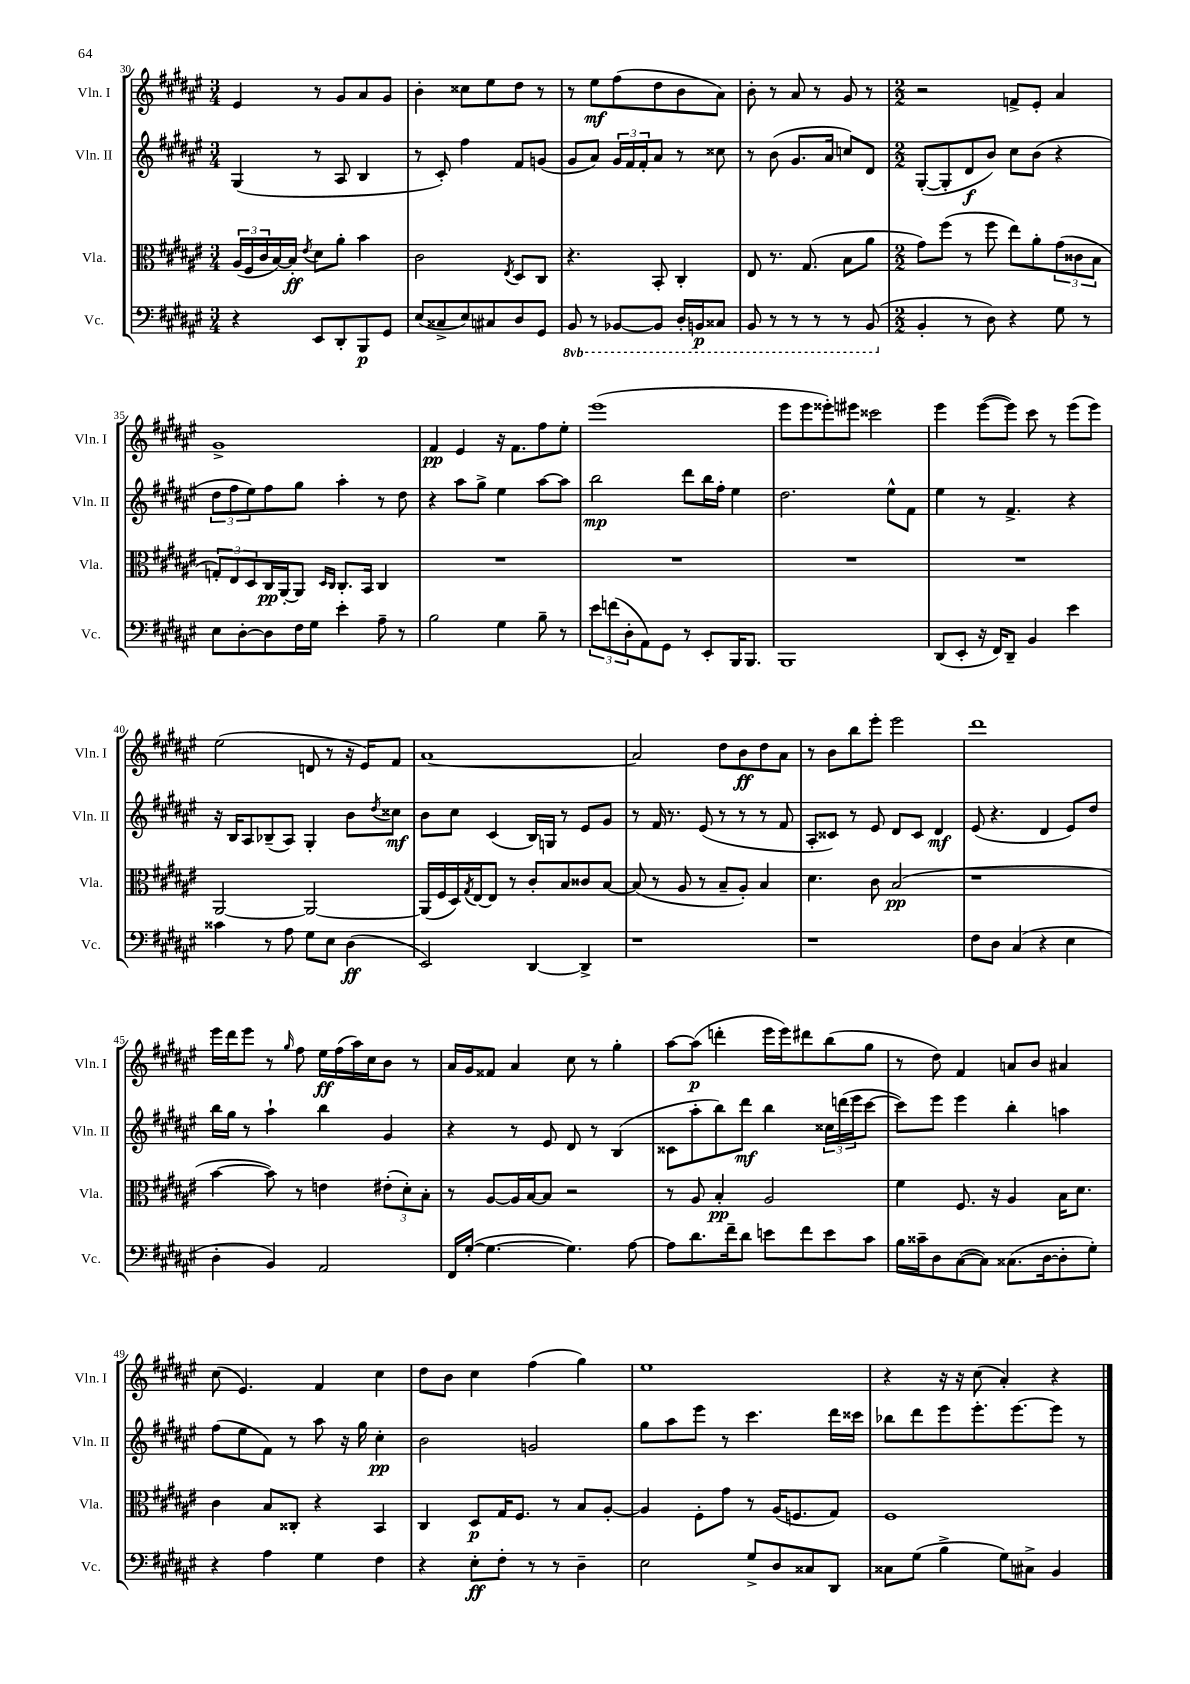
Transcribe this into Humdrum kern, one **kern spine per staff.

**kern	**dynam	**kern	**dynam	**kern	**dynam	**kern	**dynam
*part4	*part4	*part3	*part3	*part2	*part2	*part1	*part1
*staff4	*staff4	*staff3	*staff3	*staff2	*staff2	*staff1	*staff1
*I"Vc.	*	*I"Vla.	*	*I"Vln. II	*	*I"Vln. I	*
*I'Vc.	*	*I'Vla.	*	*I'Vln. II	*	*I'Vln. I	*
*clefF4	*	*clefC3	*	*clefG2	*	*clefG2	*
*k[f#c#g#d#a#e#]	*	*k[f#c#g#d#a#e#]	*	*k[f#c#g#d#a#e#]	*	*k[f#c#g#d#a#e#]	*
*M3/4	*	*M3/4	*	*M3/4	*	*M3/4	*
=30	=30	=30	=30	=30	=30	=30	=30
4r	.	(24A#/LL	.	(4G#/	.	4e#/	.
.	.	24F#/	.	.	.	.	.
.	.	24c#/	.	.	.	.	.
.	.	[16B/)	.	.	.	.	.
.	.	16B'/JJ]	ff	.	.	.	.
.	.	8qe#/	.	.	.	.	.
8EE#/L	.	8d#\L	.	8r	.	8r	.
8DD#'/	.	8a#'\J	.	8A#/	.	8g#/L	.
8BBB/	p	4b\	.	4B/	.	8a#/	.
8GG#/J	.	.	.	.	.	8g#/J	.
=31	=31	=31	=31	=31	=31	=31	=31
(8E#/L	.	2c#\	.	8r	.	4b'\	.
8C##X^/	.	.	.	8c#'/)	.	.	.
8E#/)	.	.	.	4ff#\	.	8cc##X\L	.
8C#X/	.	.	.	.	.	8ee#\	.
.	.	8qE#/	.	.	.	.	.
8D#/	.	8D#/L	.	8f#/L	.	8dd#\J	.
8GG#/J	.	8C#/J	.	(8gn/J	.	8r	.
=32	=32	=32	=32	=32	=32	=32	=32
*8ba	*	*	*	*	*	*	*
8BBB/	.	4.r	.	8g#/L	.	8r	.
8r	.	.	.	8a#/J)	.	8ee#\L	mf
[8BBB-X/L	.	.	.	24g#/LL	.	(8ff#\	.
.	.	.	.	24f#/	.	.	.
.	.	.	.	24f#'/J	.	.	.
8BBB-/J]	.	8BB'/	.	8a#/J	.	8dd#\	.
16DD#'/LL	.	4C#'/	.	8r	.	8b\	.
16BBBn/J	p	.	.	.	.	.	.
8CC##X/J	.	.	.	8cc##X\	.	8a#\J)	.
=33	=33	=33	=33	=33	=33	=33	=33
8BBB/	.	8E#/	.	8r	.	8b'\	.
8r	.	8.r	.	(8b\	.	8r	.
8r	.	.	.	8.g#/L	.	8a#/	.
.	.	(8.G#/	.	.	.	.	.
8r	.	.	.	.	.	8r	.
.	.	.	.	16a#/Jk	.	.	.
8r	.	8B\L	.	8ccn/L)	.	8g#/	.
(8BBB/	.	8a#\J	.	8d#/J	.	8r	.
=34	=34	=34	=34	=34	=34	=34	=34
*M2/2	*	*M2/2	*	*M2/2	*	*M2/2	*
*X8ba	*	*	*	*	*	*	*
4BB'/	.	8g#\L)	.	([8G#'/L	.	2r	.
.	.	(8ff#\J	.	8G#'/]	.	.	.
8r	.	8r	.	8d#/	f	.	.
8D#\)	.	8ff#\	.	8b/J)	.	.	.
4r	.	8ee#\L)	.	8cc#\L	.	8fn^/L	.
.	.	8a#'\	.	(8b\J	.	8e#'/J	.
8G#\	.	(12g#\	.	4r	.	4a#/	.
.	.	12c##X\	.	.	.	.	.
8r	.	.	.	.	.	.	.
.	.	12B\J	.	.	.	.	.
!!LO:LB:g=z
=35	=35	=35	=35	=35	=35	=35	=35
8E#\L	.	12Gn'/L)	.	12dd#\L	.	1g#^	.
.	.	12E#/	.	12ff#\	.	.	.
[8D#'\	.	.	.	.	.	.	.
.	.	12D#/	.	12ee#\)	.	.	.
8D#\]	.	16C#/L	pp	8ff#\	.	.	.
.	.	[16AA#'/J	.	.	.	.	.
16F#\L	.	8AA#/J]	.	8gg#\J	.	.	.
16G#\JJ	.	.	.	.	.	.	.
.	.	16qqD#/LL	.	.	.	.	.
.	.	16qqC#/JJ	.	.	.	.	.
4e#'\	.	8.C#'/L	.	4aa#'\	.	.	.
.	.	16BB/Jk	.	.	.	.	.
8A#~\	.	4C#/	.	8r	.	.	.
8r	.	.	.	8dd#\	.	.	.
=36	=36	=36	=36	=36	=36	=36	=36
2B\	.	1r	.	4r	.	4f#/	pp
.	.	.	.	8aa#\L	.	4e#/	.
.	.	.	.	8gg#^\J	.	.	.
4G#\	.	.	.	4ee#\	.	16r	.
.	.	.	.	.	.	8.f#\L	.
8B~\	.	.	.	[8aa#\L	.	8ff#\	.
8r	.	.	.	8aa#\J]	.	8ee#'\J	.
=37	=37	=37	=37	=37	=37	=37	=37
12e#\L	.	1r	.	2bb\	mp	(1eee#	.
(12fn\	.	.	.	.	.	.	.
12D#'\	.	.	.	.	.	.	.
8AA#\)	.	.	.	.	.	.	.
8GG#\J	.	.	.	.	.	.	.
8r	.	.	.	8ddd#\L	.	.	.
8EE#'/L	.	.	.	16bb\L	.	.	.
.	.	.	.	16ff#'\JJ	.	.	.
16BBB/K	.	.	.	4ee#\	.	.	.
8.BBB/J	.	.	.	.	.	.	.
=38	=38	=38	=38	=38	=38	=38	=38
1BBB	.	1r	.	2.dd#\	.	8eee#\L	.
.	.	.	.	.	.	8eee#\	.
.	.	.	.	.	.	8eee##X'\)	.
.	.	.	.	.	.	8eee#X\J	.
.	.	.	.	.	.	2ccc##X\	.
.	.	.	.	8ee#^^\L	.	.	.
.	.	.	.	8f#\J	.	.	.
=39	=39	=39	=39	=39	=39	=39	=39
(8DD#/L	.	1r	.	4ee#\	.	4eee#\	.
8EE#'/J	.	.	.	.	.	.	.
16r	.	.	.	8r	.	([8eee#\L	.
16FF#/KL)	.	.	.	.	.	.	.
8DD#~/J	.	.	.	4.f#^/	.	8eee#\J])	.
4BB/	.	.	.	.	.	8ccc#\	.
.	.	.	.	.	.	8r	.
4e#\	.	.	.	4r	.	(8eee#\L	.
.	.	.	.	.	.	8eee#\J)	.
!!LO:LB:g=z
=40	=40	=40	=40	=40	=40	=40	=40
4c##X\	.	[2AA#/	.	16r	.	(2ee#\	.
.	.	.	.	16B/KL	.	.	.
.	.	.	.	8A#/	.	.	.
8r	.	.	.	(8B-X~/	.	.	.
8A#\	.	.	.	8A#/J)	.	.	.
8G#\L	.	2AA#/_	.	4G#'/	.	8dn/	.
8E#\J	.	.	.	.	.	8r	.
(4D#\	ff	.	.	8b\L	.	16r	.
.	.	.	.	.	.	16e#/KL)	.
.	.	.	.	8qdd#/	.	.	.
.	.	.	.	8cc##X\J	mf	8f#/J	.
=41	=41	=41	=41	=41	=41	=41	=41
2EE#/)	.	(16AA#/LL]	.	8b\L	.	[1a#	.
.	.	16F#/	.	.	.	.	.
.	.	16D#/)	.	8cc#\J	.	.	.
.	.	8qG#/	.	.	.	.	.
.	.	[16E#/J	.	.	.	.	.
.	.	8E#/J]	.	(4c#/	.	.	.
.	.	8r	.	.	.	.	.
[4DD#/	.	8c#'/L	.	16B/LL)	.	.	.
.	.	.	.	16Gn/JJ	.	.	.
.	.	8B/	.	8r	.	.	.
4DD#^/]	.	8c##X/	.	8e#/L	.	.	.
.	.	[8B/J	.	8g#/J	.	.	.
=42	=42	=42	=42	=42	=42	=42	=42
1r	.	(8B/]	.	8r	.	2a#/]	.
.	.	8r	.	16f#/	.	.	.
.	.	.	.	8.r	.	.	.
.	.	8A#/	.	.	.	.	.
.	.	8r	.	(8e#/	.	.	.
.	.	8B~/L	.	8r	.	8dd#\L	.
.	.	8A#'/J)	.	8r	.	8b\	ff
.	.	4B/	.	8r	.	8dd#\	.
.	.	.	.	8f#/	.	8a#\J	.
=43	=43	=43	=43	=43	=43	=43	=43
1r	.	4.d#\	.	8A#'/L	.	8r	.
.	.	.	.	8c##X/J)	.	8b\L	.
.	.	.	.	8r	.	8bb\	.
.	.	8c#\	.	8e#/	.	8eee#'\J	.
.	.	(2B/	pp	8d#/L	.	2eee#\	.
.	.	.	.	8c##/J	.	.	.
.	.	.	.	4d#/	mf	.	.
=44	=44	=44	=44	=44	=44	=44	=44
8F#\L	.	1r	.	(8e#/	.	1ddd#	.
8D#\J	.	.	.	4.r	.	.	.
(4C#/	.	.	.	.	.	.	.
4r	.	.	.	4d#/	.	.	.
4E#\	.	.	.	8e#/L)	.	.	.
.	.	.	.	8dd#/J	.	.	.
!!LO:LB:g=z
=45	=45	=45	=45	=45	=45	=45	=45
4D#'\	.	[4b\	.	16bb\LL	.	16eee#\LL	.
.	.	.	.	16gg#\JJ	.	16ddd#\J	.
.	.	.	.	8r	.	8eee#\J	.
4BB/)	.	8b\])	.	4aa#`\	.	8r	.
.	.	.	.	.	.	16qqgg#/	.
.	.	8r	.	.	.	8ff#\	.
2AA#/	.	4en\	.	4bb\	.	16ee#\LL	ff
.	.	.	.	.	.	(16ff#\	.
.	.	.	.	.	.	16aa#\)	.
.	.	.	.	.	.	16cc#\J	.
.	.	(12e#X'\L	.	4g#/	.	8b\J	.
.	.	12d#'\)	.	.	.	.	.
.	.	.	.	.	.	8r	.
.	.	12B'\J	.	.	.	.	.
=46	=46	=46	=46	=46	=46	=46	=46
16FF#/LL	.	8r	.	4r	.	16a#/LL	.
([16G#'/JJ	.	.	.	.	.	16g#/J	.
4.G#\_	.	[8A#/L	.	.	.	8f##X/J	.
.	.	16A#/L]	.	8r	.	4a#/	.
.	.	[16B/J	.	.	.	.	.
.	.	8B/J]	.	8e#/	.	.	.
4.G#\])	.	2r	.	8d#/	.	8cc#\	.
.	.	.	.	8r	.	8r	.
.	.	.	.	(4B/	.	4gg#'\	.
[8A#\	.	.	.	.	.	.	.
=47	=47	=47	=47	=47	=47	=47	=47
8A#\L]	.	8r	.	8c##X\L	.	[8aa#\L	.
8.d#\	.	8A#/	.	8aa#'\	.	(8aa#\J]	p
.	.	4B'/	pp	8bb\)	.	4dddn'\	.
16f#~\k	.	.	.	.	.	.	.
8d#\J	.	.	.	8ddd#\J	mf	.	.
8en\L	.	2A#/	.	4bb\	.	16eee#\LL	.
.	.	.	.	.	.	16eee#\J)	.
8f#\	.	.	.	.	.	8ddd#X\	.
8e\	.	.	.	24cc##X\LL	.	(8bb\	.
.	.	.	.	(24dddn\	.	.	.
.	.	.	.	24eee#\J	.	.	.
8c#\J	.	.	.	[8ccc#\J	.	8gg#\J	.
=48	=48	=48	=48	=48	=48	=48	=48
16B\LL	.	4f#\	.	8ccc#\L])	.	8r	.
16c##X~\J	.	.	.	.	.	.	.
8D#\	.	.	.	8eee#\J	.	8dd#\)	.
([8C#\	.	8.F#/	.	4eee#\	.	4f#/	.
8C#\J])	.	.	.	.	.	.	.
.	.	16r	.	.	.	.	.
(8.C##X\L	.	4A#/	.	4bb'\	.	8an/L	.
.	.	.	.	.	.	8b/J	.
[16D#\k	.	.	.	.	.	.	.
8D#'\]	.	16B\KL	.	4aan\	.	4a#X/	.
.	.	8.d#\J	.	.	.	.	.
8G#'\J)	.	.	.	.	.	.	.
!!LO:LB:g=z
=49	=49	=49	=49	=49	=49	=49	=49
4r	.	4c#\	.	(8ff#\L	.	(8cc#\	.
.	.	.	.	8ee#\	.	4.e#/)	.
4A#\	.	8B/L	.	8f#\J)	.	.	.
.	.	8C##X'/J	.	8r	.	.	.
4G#\	.	4r	.	8aa#\	.	4f#/	.
.	.	.	.	16r	.	.	.
.	.	.	.	16gg#\	.	.	.
4F#\	.	4BB/	.	4cc#'\	pp	4cc#\	.
=50	=50	=50	=50	=50	=50	=50	=50
4r	.	4C#/	.	2b\	.	8dd#\L	.
.	.	.	.	.	.	8b\J	.
8E#'\L	ff	8D#/L	p	.	.	4cc#\	.
8F#'\J	.	16G#/K	.	.	.	.	.
.	.	8.F#/J	.	.	.	.	.
8r	.	.	.	2gn/	.	(4ff#\	.
8r	.	8r	.	.	.	.	.
4D#~\	.	8B/L	.	.	.	4gg#\)	.
.	.	[8A#'/J	.	.	.	.	.
=51	=51	=51	=51	=51	=51	=51	=51
2E#\	.	4A#/]	.	8gg#\L	.	1ee#	.
.	.	.	.	8aa#\	.	.	.
.	.	8F#'\L	.	8eee#\J	.	.	.
.	.	8g#\J	.	8r	.	.	.
8G#^/L	.	8r	.	4.ccc#\	.	.	.
8D#/	.	(16A#/KL	.	.	.	.	.
.	.	8.Fn/	.	.	.	.	.
8C##X/	.	.	.	.	.	.	.
8DD#/J	.	8G#/J)	.	16ddd#\LL	.	.	.
.	.	.	.	16ccc##X\JJ	.	.	.
=52	=52	=52	=52	=52	=52	=52	=52
8C##X\L	.	1F#	.	8bb-X\L	.	4r	.
(8G#\J	.	.	.	8ddd#\	.	.	.
4B^\	.	.	.	8eee#\	.	16r	.
.	.	.	.	.	.	16r	.
.	.	.	.	8.eee#'\	.	(8cc#\	.
8G#\L)	.	.	.	.	.	4a#'/)	.
.	.	.	.	[8.eee#\	.	.	.
8C#X^\J	.	.	.	.	.	.	.
4BB/	.	.	.	8eee#\J]	.	4r	.
.	.	.	.	8r	.	.	.
==	==	==	==	==	==	==	==
*-	*-	*-	*-	*-	*-	*-	*-
